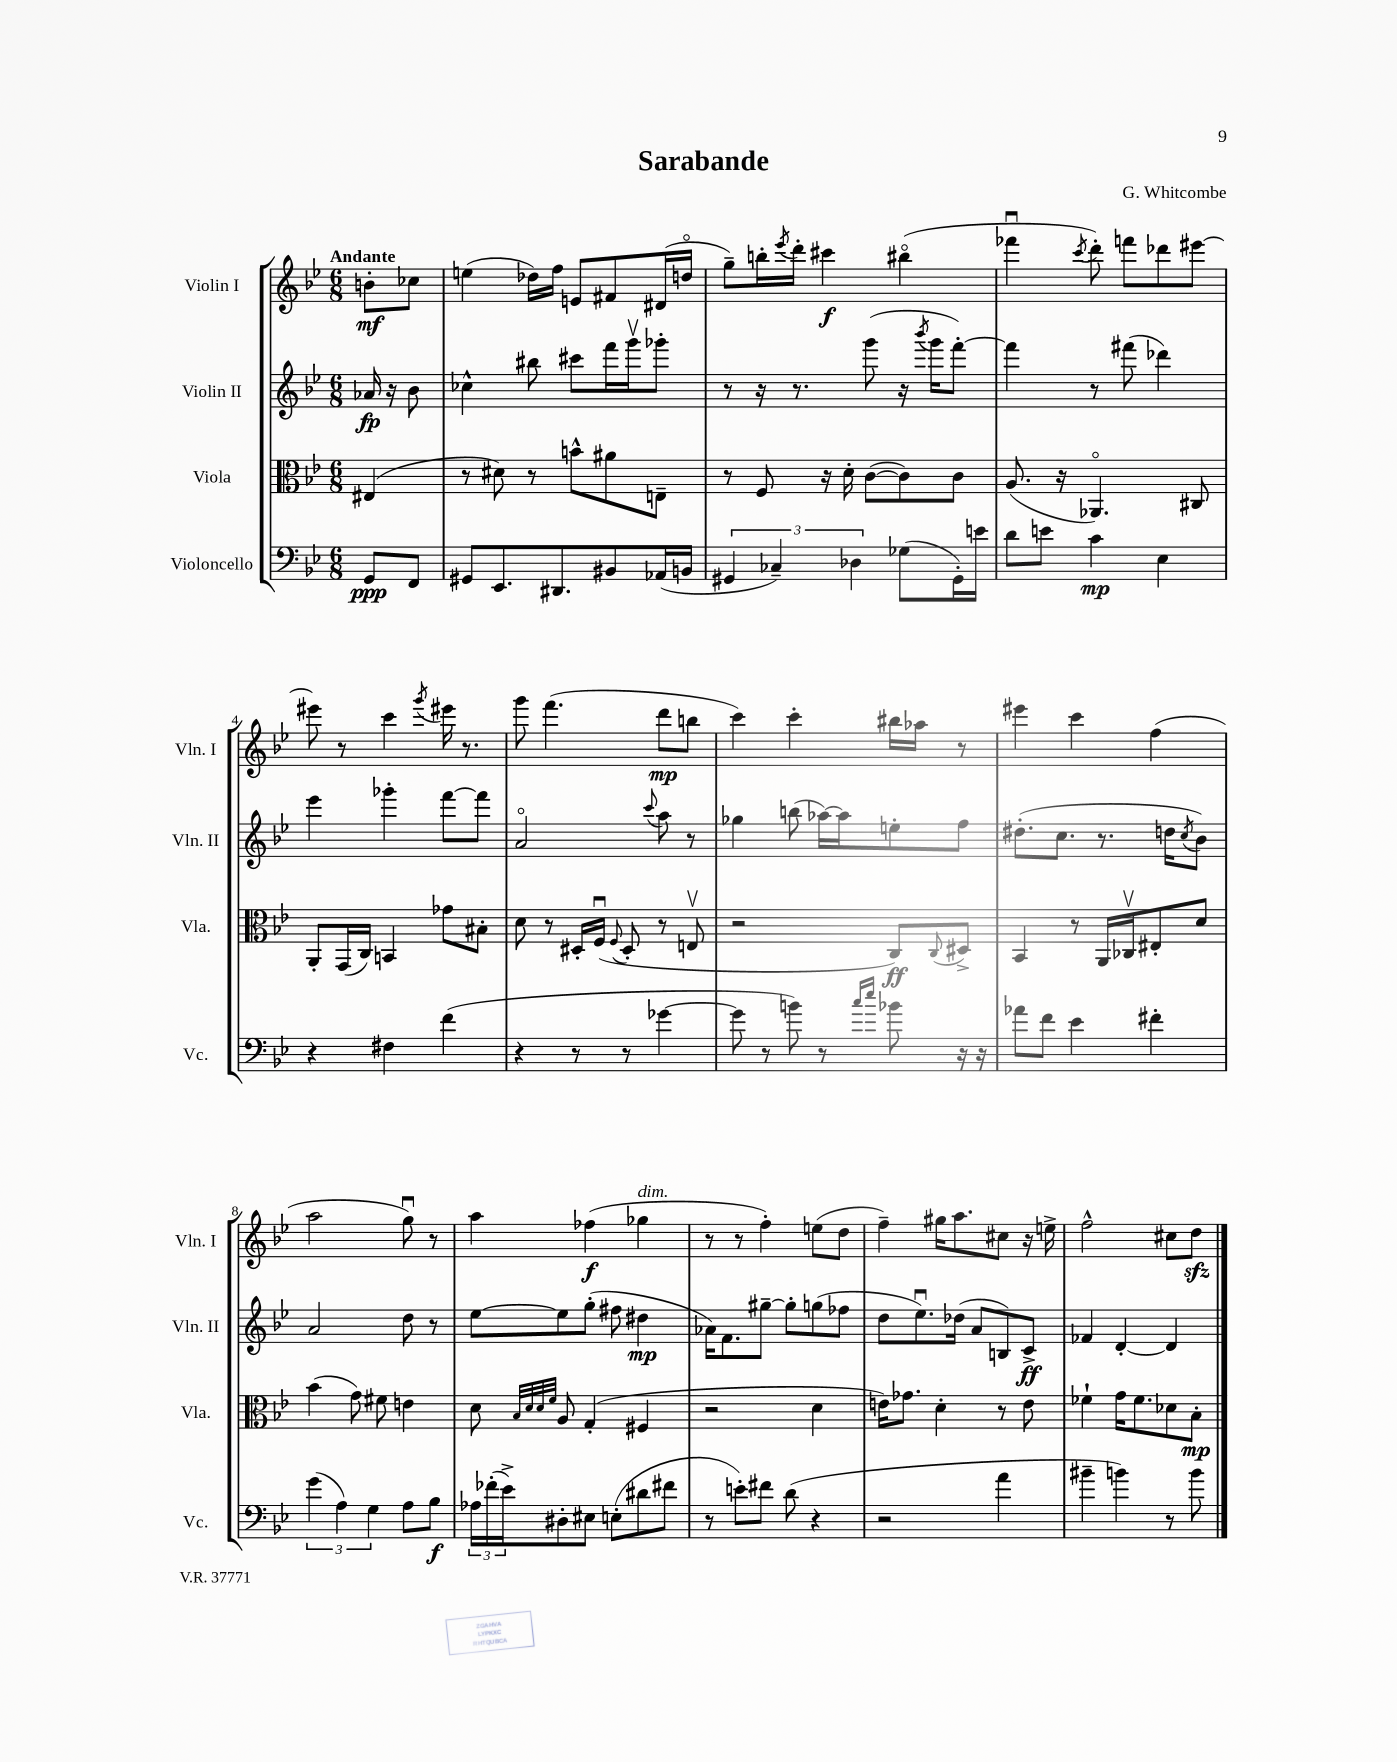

**kern	**kern	**kern	**kern
*staff4	*staff3	*staff2	*staff1
*clefF4	*clefC3	*clefG2	*clefG2
*k[b-e-]	*k[b-e-]	*k[b-e-]	*k[b-e-]
*M6/8	*M6/8	*M6/8	*M6/8
8GG	(4E#	16a-	8b'
.	.	16r	.
8FF	.	8b-	8cc-
=	=	=	=
8GG#	8r	4cc-^^	(4ee
8.EE-	8d#)	.	.
.	8r	8bb#	16dd-)
8.DD#	.	.	16ff
.	8b^^	8ccc#	8e
8BB#	8a#	16fff	8f#
.	.	16gggv	.
(16AA-	8E~	8ggg-'	(16d#
16BB	.	.	16ddo
=	=	=	=
6GG#	8r	8r	8gg~)
.	8F	16r	16bb'
6C-~)	.	.	.
.	.	.	8qeee-
.	.	8.r	16ddd'
.	16r	.	4ccc#
.	16d'	.	.
6D-	.	.	.
.	([8c	(8ggg	.
(8G-	8c])	16r	(4bb#o
.	.	8qbbb-	.
.	.	16ggg	.
16GG#')	8c	[8fff')	.
16e	.	.	.
=	=	=	=
8d	(8.A	4fff]	4fff-u
8e	.	.	.
.	16r	.	.
.	.	.	8qccc
4c	4.AA-o)	8r	8ddd')
.	.	(8fff#	8fff
4E-	.	4ddd-)	8ddd-
.	8C#	.	[8eee#
=	=	=	=
4r	8AA'	4eee-	8eee#]
.	(16GG	.	8r
.	16C)	.	.
4F#	4BB	4ggg-'	4ccc
.	.	.	8qggg
(4f	8g-	[8fff	16eee#
.	.	.	8.r
.	8B#'	8fff]	.
=	=	=	=
4r	8d	2ao	8ggg
.	8r	.	(4.fff
8r	16D#'	.	.
.	(16Fu	.	.
.	8qqF	.	.
8r	8D#'	.	.
.	.	8qqccc	.
[4g-	8r	8aa	8ddd
.	8Ev	8r	8bb
=	=	=	=
8g-]	2r	4gg-	4ccc)
8r	.	.	.
8b)	.	(8bb	4ccc'
8r	.	[16aa-)	.
.	.	16aa-]	.
16qqcc	.	.	.
16qqee-	.	.	.
8b-	8C)	8ee'	16bb#
.	.	.	16aa-
.	8qqC	.	.
16r	8D#^	8ff	8r
16r	.	.	.
=	=	=	=
8a-	4BB-	(8.dd#'	4eee#
8f	.	.	.
.	.	8.cc	.
4e-	8r	.	4ccc
.	16AA	8.r	.
.	16C-v	.	.
4f#'	8E#'	.	(4ff
.	.	16dd	.
.	.	8qcc	.
.	8d	8b-)	.
=	=	=	=
(6g	(4b-	2a	2aa
6A)	.	.	.
.	8g)	.	.
6G	.	.	.
.	8f#	.	.
8A	4e	8dd	8ggu)
8B-	.	8r	8r
=	=	=	=
24A-	8d	[8ee-	4aa
(24f-'	.	.	.
24e-^)	.	.	.
.	32qqB-	.	.
.	32qqd	.	.
.	32qqd	.	.
.	32qqf	.	.
8D#'	8A	8ee-]	.
8E#	(4G'	(8gg'	(4ff-
(8E'	.	8ff#	.
8d#	4F#	4dd#	4gg-
8f#	.	.	.
=	=	=	=
8r	2r	16a-)	8r
.	.	8.f	.
8e')	.	.	8r
8f#	.	[8gg#~	4ff')
(8d	.	8gg#']	.
4r	4d	(8gg	(8ee
.	.	8ff-	8dd
=	=	=	=
2r	16e)	8dd	4ff~)
.	8.g-	.	.
.	.	8.ee-u)	.
.	4d'	.	16gg#
.	.	(16dd-	8.aa
.	.	8a	.
4a	8r	8B)	8cc#
.	8e	8c^	16r
.	.	.	16ee^
=	=	=	=
4b#~	4f-`	4f-	2ff^^
4b)	16g	[4d'	.
.	8.f-	.	.
8r	8d-	4d]	8cc#
8b	8B-'	.	8dd
==	==	==	==
*-	*-	*-	*-
